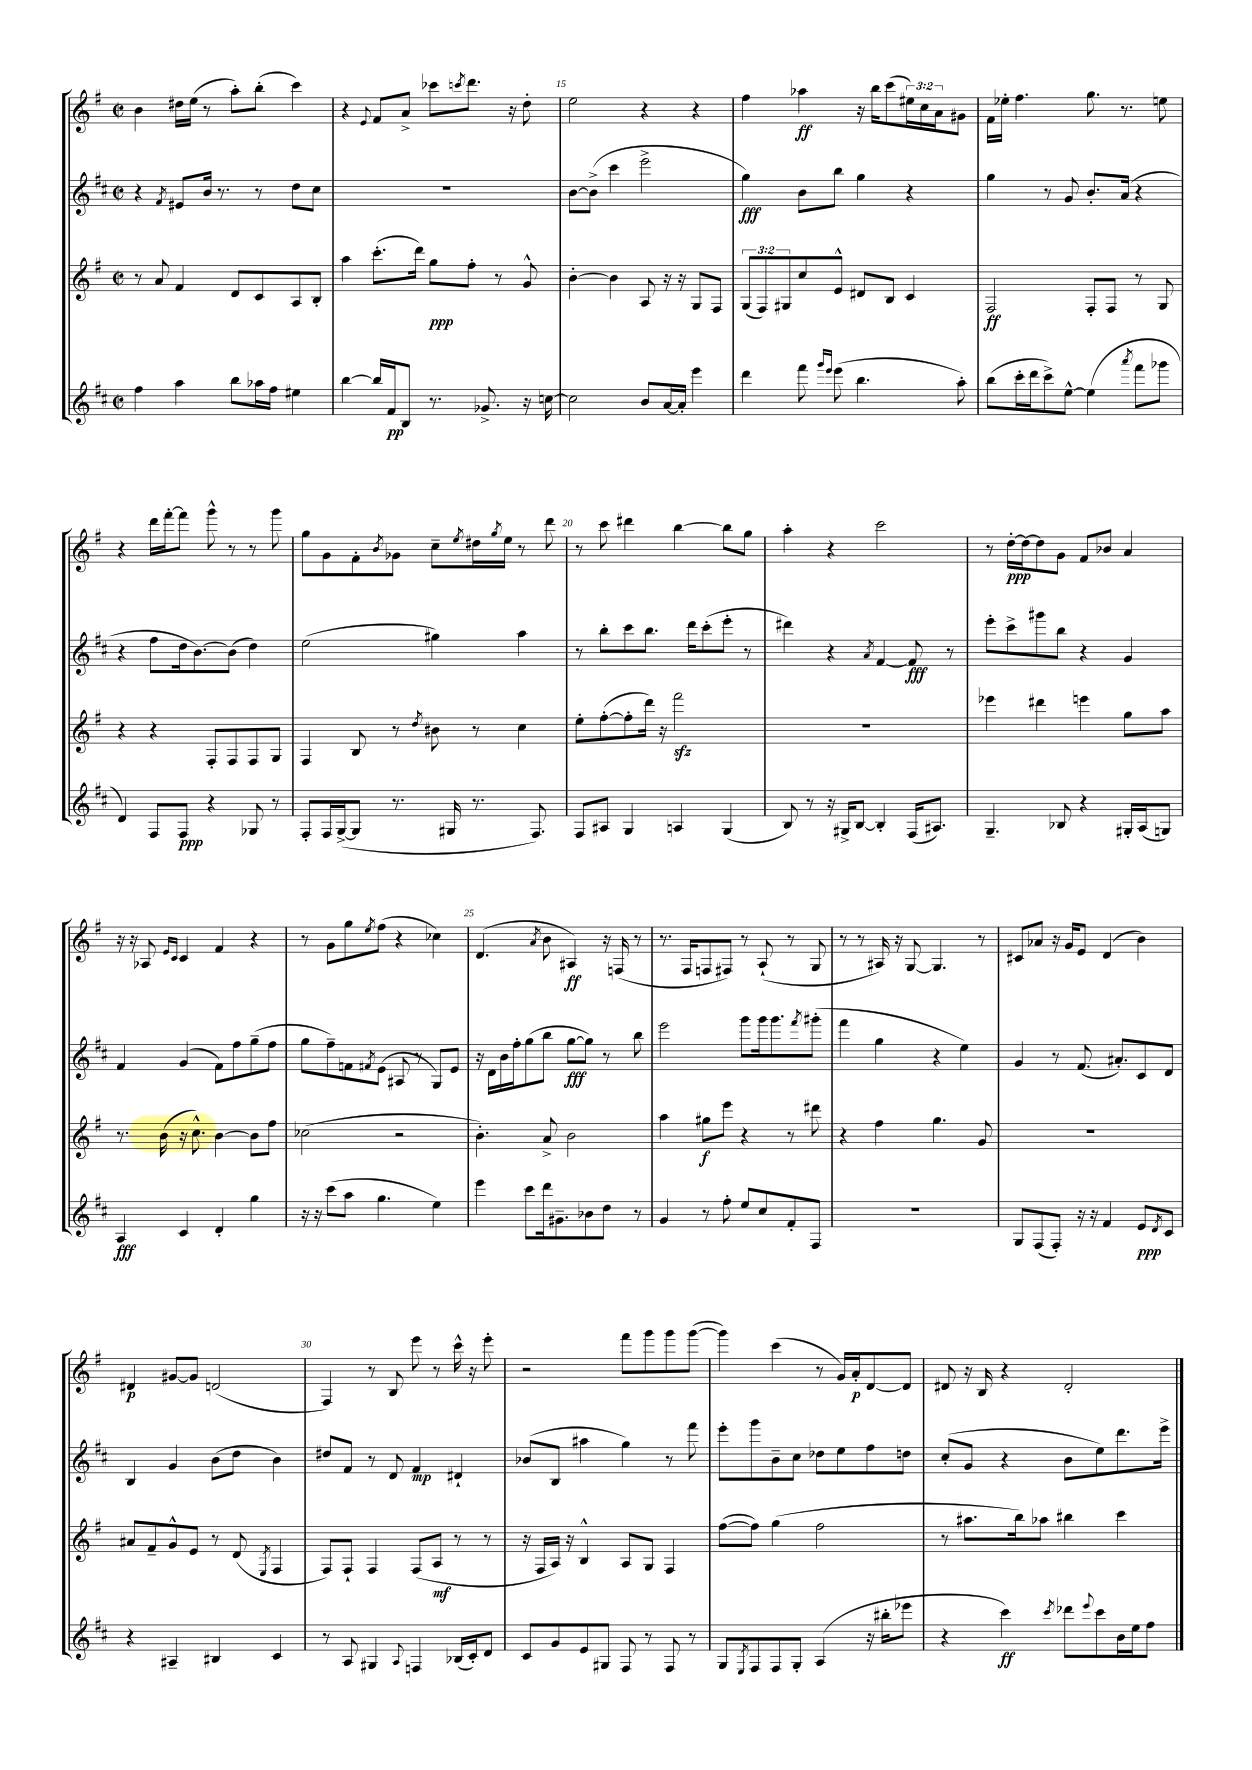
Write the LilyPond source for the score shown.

<<
\new StaffGroup <<
\new Staff = "s0" {
    \clef treble \key g \major \defaultTimeSignature \time 2/2 \override Staff.TupletNumber.text = #tuplet-number::calc-fraction-text
    b'4 dis''16 e''16( r8 a''8-.) b''8-.( c'''4) |
    r4 \appoggiatura { e'8 } fis'8 a'8-> ces'''8 \acciaccatura { c'''8 } d'''8. r16 d''8-. |
    e''2 r4 r4 |
    fis''4 aes''4\ff r16 b''16 c'''8( \tuplet 3/2 { eis''16) c''16 a'16 } gis'8 |
    fis'16 ees''16-. fis''4. g''8. r8. e''8 |
    r4 d'''16 fis'''16~-. fis'''8 g'''8-^ r8 r8 g'''8 |
    g''8 g'8 fis'8-. \acciaccatura { b'8 } ges'8 c''8-- \acciaccatura { e''8 } dis''16 \acciaccatura { g''8 } e''16 r8 d'''8 |
    r8 c'''8 dis'''4 b''4~ b''8 g''8 |
    a''4-. r4 c'''2 |
    r8 d''16~-.\ppp d''16~ d''8 g'8 fis'8 bes'8 a'4 |
    r16 r16 aes8 \grace { e'16 c'16 } c'4 fis'4 r4 |
    r8 g'8 g''8 \acciaccatura { e''8 } fis''8( r4 ces''4) |
    d'4.( \acciaccatura { a'8 } b'8 ais4\ff) r16 f16( r8 |
    r8. fis16 f8 fis8) r8 a8-!( r8 g8 |
    r8 r8 ais16) r16 g8~ g4. r8 |
    cis'8 aes'8 r16 g'16 e'8 d'4( b'4) |
    dis'4\p gis'8~ gis'8 d'2( |
    fis4) r8 b8 e'''8 r8 c'''16-^ r16 e'''8-. |
    r2 fis'''8 g'''8 g'''8 g'''8~( |
    g'''4) c'''4( r8 g'16) a'16-.\p d'8~ d'8 |
    dis'8 r16 b16 r4 dis'2-. \bar "|." |
}
\new Staff = "s1" {
    \clef treble \key d \major \defaultTimeSignature \time 2/2
    r4 \acciaccatura { fis'8 } eis'8 b'16 r8. r8 d''8 cis''8 |
    R1 |
    b'8~ b'8->( cis'''4 e'''2-> |
    g''4\fff) b'8 b''8 g''4 r4 |
    g''4 r8 g'8 b'8.-. a'16( r4 |
    r4 fis''8 d''16 b'8.~) b'8( d''4) |
    e''2( gis''4) a''4 |
    r8 b''8-. cis'''8 b''8. d'''16 cis'''8-.( e'''8-. r8 |
    dis'''4) r4 \acciaccatura { a'8 } fis'4~ fis'8\fff r8 |
    e'''8-. cis'''8-> gis'''8 b''8 r4 g'4 |
    fis'4 g'4( fis'8) fis''8 g''8--( fis''8 |
    g''8 fis''8--) f'8 \acciaccatura { fis'8 } e'8( ais8 r8 g8) e'8 |
    r16 d'16 b'16 fis''16-. g''8( b''8 g''8~\fff g''8) r8 b''8 |
    e'''2 g'''8 g'''16 g'''8. \acciaccatura { fis'''8 } gis'''8-.( |
    fis'''4 g''4 r4 e''4) |
    g'4 r8 fis'8.( ais'8.-.) cis'8 d'8 |
    b4 g'4 b'8( d''8 b'4) |
    dis''8 fis'8 r8 d'8 fis'4\mp dis'4-! |
    bes'8( b8 ais''4 g''4) r8 fis'''8 |
    e'''8-. g'''8 b'8-- cis''8 des''8 e''8 fis''8 d''8 |
    cis''8-.( g'8 r4 b'8 e''8) d'''8. e'''16-> \bar "|." |
}
\new Staff = "s2" {
    \clef treble \key g \major \defaultTimeSignature \time 2/2 \override Staff.TupletNumber.text = #tuplet-number::calc-fraction-text
    r8 a'8 fis'4 d'8 c'8 a8 b8-. |
    a''4 c'''8.-.( d'''16) g''8\ppp fis''8-. r8 g'8-^ |
    b'4~-. b'4 a8 r16 r16 g8 fis8 |
    \tuplet 3/2 { g8( fis8) gis8 } c''8 e'8-^ dis'8 b8 c'4 |
    fis2\ff fis8-. fis8 r8 g8 |
    r4 r4 fis8-. fis8 fis8 g8 |
    fis4 b8 r8 \acciaccatura { d''8 } bis'8 r8 c''4 |
    e''8-. fis''8~-.( fis''8-. d'''16) r16 fis'''2\sfz |
    R1 |
    ees'''4 dis'''4 e'''4 g''8 a''8 |
    r8. b'16( r16 c''8.-^) b'4~ b'8 fis''8 |
    ces''2( r2 |
    b'4.-.) a'8-> b'2 |
    a''4 gis''8\f e'''8 r4 r8 dis'''8 |
    r4 fis''4 g''4. g'8 |
    R1 |
    ais'8 fis'8-- g'8-^ e'8 r8 d'8( \acciaccatura { e8 } fis4 |
    fis8) fis8-! fis4 fis8( a8\mf r8 r8 |
    r16 fis16 a16) r16 b4-^ a8 g8 fis4 |
    fis''8~( fis''8) g''4( fis''2 |
    r8 ais''8. b''16) aes''8 bis''4 c'''4 \bar "|." |
}
\new Staff = "s3" {
    \clef treble \key d \major \defaultTimeSignature \time 2/2
    fis''4 a''4 b''8 aes''16 fis''16 eis''4 |
    b''4~ b''16 fis'16\pp b8 r8. ges'8.-> r16 c''16~ |
    c''2 b'8 a'16~ a'16-. e'''4 |
    d'''4 fis'''8 \grace { g'''16 e'''16 } e'''8( b''4. a''8-.) |
    b''8( cis'''16-. d'''16 cis'''8->) e''8~-^ e''4( \acciaccatura { a'''8 } fis'''8 ges'''8 |
    d'4) fis8 fis8\ppp r4 ges8 r8 |
    fis8-. fis16 g16~->( g8 r8. gis16 r8. fis8.) |
    fis8 ais8 g4 a4 g4( |
    b8) r8 r16 gis16-> b8~ b4-. fis16( ais8.) |
    g4.-- bes8 r4 gis16-. a16( g8) |
    a4\fff cis'4 d'4-. g''4 |
    r16 r16 cis'''8( a''8 g''4. e''4) |
    e'''4 cis'''8 d'''16 gis'8.-- bes'8 d''8 r8 |
    g'4 r8 fis''8-. e''8 cis''8 fis'8-. fis8 |
    R1 |
    g8 fis8( fis8-.) r16 r16 fis'4 e'8\ppp \acciaccatura { d'8 } cis'8 |
    r4 ais4-- bis4 cis'4 |
    r8 a8 gis4 \appoggiatura { a8 } f4 bes16( cis'16-.) d'8 |
    cis'8 g'8 e'8 gis8 fis8 r8 fis8 r8 |
    g8 \acciaccatura { e8 } fis8 fis8 g8-. a4( r16 bis''16-. ees'''8 |
    r4 cis'''4\ff) \acciaccatura { cis'''8 } des'''8 \appoggiatura { e'''8 } cis'''8 b'16 e''16 fis''8 \bar "|." |
}
>>
>>
\layout { \context { \Score currentBarNumber = #13 \override BarNumber.break-visibility = ##(#f #t #t) barNumberVisibility = #(every-nth-bar-number-visible 5) } }
